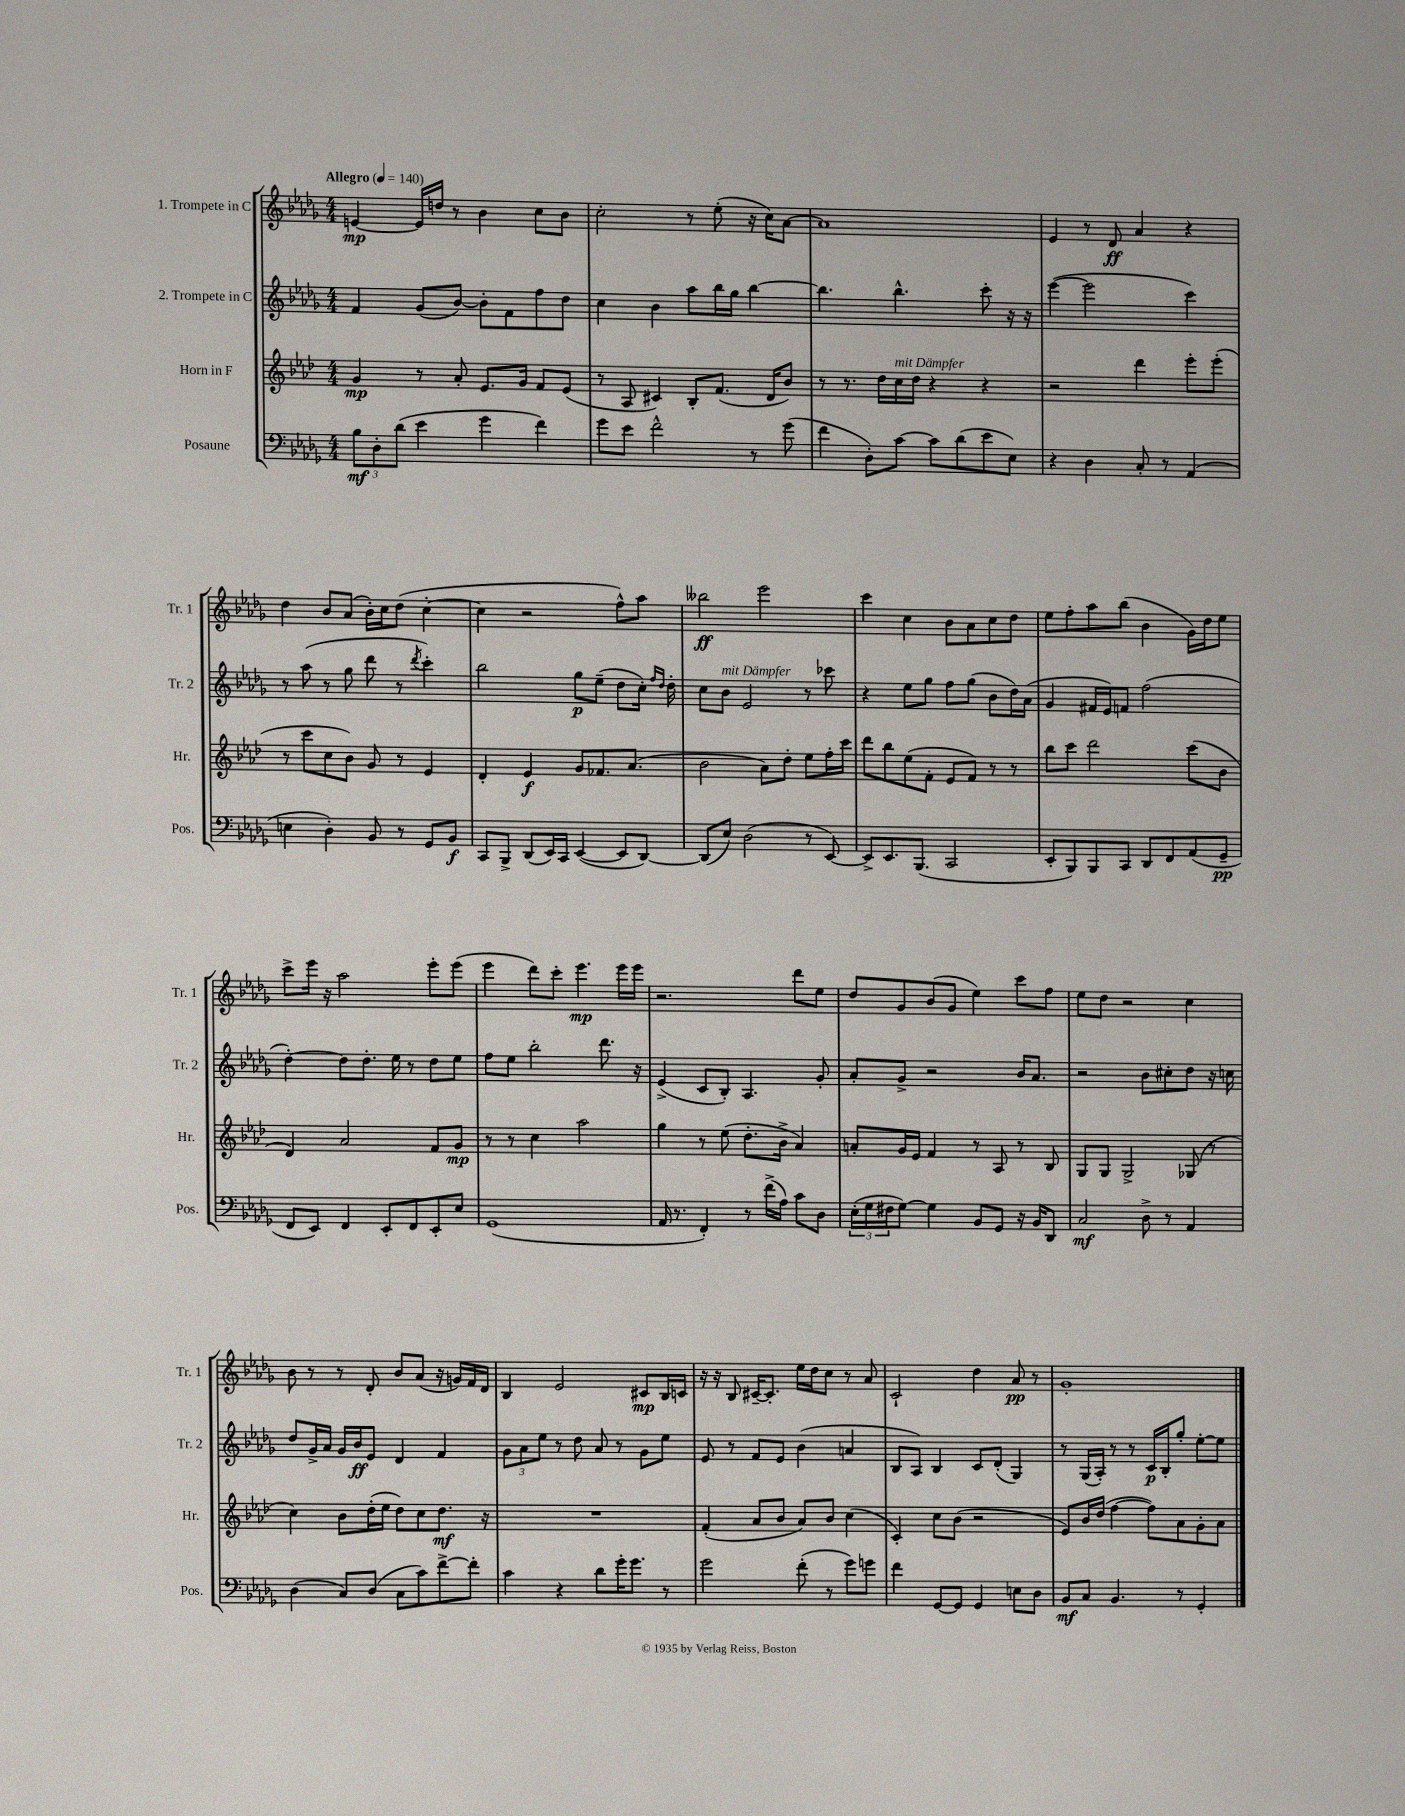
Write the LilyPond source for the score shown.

<<
\new StaffGroup <<
\new Staff = "s0" \with { instrumentName = "1. Trompete in C" shortInstrumentName = "Tr. 1" } {
    \clef treble \key des \major \numericTimeSignature \time 4/4 \tempo "Allegro" 4 = 140
    e'4~\mp e'16 d''16 r8 bes'4 c''8 bes'8 |
    c''2-. r8 ees''8-.( r16 c''16) aes'8~ |
    aes'1 |
    ees'4 r8 des'8\ff aes'4 r4 |
    des''4 bes'8 aes'8( bes'16-.) c''16 des''8( c''4~-. |
    c''4 r2 f''8-^) aes''8 |
    beses''2\ff ees'''2 |
    c'''4 c''4 bes'8 aes'8 c''8 des''8 |
    ees''8 f''8-. aes''8 bes''8( bes'4 ges'16) des''16 ees''8 |
    c'''8-> ees'''16 r16 aes''2 ees'''8-. ees'''8( |
    ees'''4 des'''8) c'''8-. ees'''4.\mp ees'''16 ees'''16 |
    r2. des'''8 ees''8 |
    des''8 ges'8 bes'8( ges'8 ees''4) c'''8 f''8 |
    ees''8 des''8 r2 c''4 |
    bes'8 r8 r8 des'8-. bes'8 aes'8( r16 g'16) f'16 des'16 |
    bes4 ees'2 cis'8\mp bes16 c'16 |
    r16 r16 bes8 cis'16~-- cis'8.-. ees''16 des''16 c''8 r8 aes'8 |
    c'2-! des''4 aes'8\pp r8 |
    ges'1-. \bar "|." |
}
\new Staff = "s1" \with { instrumentName = "2. Trompete in C" shortInstrumentName = "Tr. 2" } {
    \clef treble \key des \major \numericTimeSignature \time 4/4
    f'4 ges'8( bes'8~) bes'8-. f'8 f''8 des''8 |
    c''4 bes'4 aes''8 bes''16 ges''16 bes''4~ |
    bes''4. bes''4.-^ c'''8-. r16 r16 |
    ees'''4~( ees'''2 c'''4) |
    r8 aes''8( r8 ges''8 des'''8 r8 \acciaccatura { des'''8 } c'''4-.) |
    bes''2 ges''8\p ees''8--( des''8 c''16-.) \grace { f''16 des''16 } des''16-. |
    c''8 bes'8^\markup { \italic "mit Dämpfer" } ees'2 r8 ces'''8 |
    r4 ees''8 ges''8 f''8 ges''8( bes'8 des''16) aes'16( |
    ges'4 fis'16 ees'16) f'8 f''2( |
    des''4~-.) des''8 des''8.-. ees''16 r8 des''8 ees''8 |
    f''8 ees''8 bes''2-. des'''8. r16 |
    ees'4->( c'8 bes8-.) aes4. ges'8-. |
    aes'8-. ges'8-> r2 bes'16 aes'8. |
    r2 bes'8 cis''8-. des''8 r16 c''16 |
    des''8 ges'16-> aes'16 ges'16 bes'16\ff ees'8 des'4 f'4 |
    \tuplet 3/2 { ges'8 aes'8 ees''8 } r8 des''8 aes'8 r8 ges'8 ees''8 |
    ees'8 r8 f'8 ees'8 bes'4( a'4 |
    bes8 aes8) bes4 c'8 des'8-.( ges4) |
    r8 ges16( aes16-.) r8 r8 c'16\p bes16-. ges''8-. ees''8~-. ees''8 \bar "|." |
}
\new Staff = "s2" \with { instrumentName = "Horn in F" shortInstrumentName = "Hr." } {
    \clef treble \key aes \major \numericTimeSignature \time 4/4
    g'4\mp r8 aes'8-. ees'8. g'16 f'8 ees'8( |
    r8 aes8 cis'4) bes8-. f'8.( des'16 bes'8) |
    r8 r8. des''16 c''16^\markup { \italic "mit Dämpfer" } des''16 r4 r4 |
    r2 des'''4 ees'''8-. ees'''8-.( |
    r8 c'''8 c''8 bes'8) g'8 r8 ees'4 |
    des'4-. ees'4\f g'8 fes'8. aes'8.( |
    bes'2 aes'8) des''8-. ees''8 f''16-. c'''16 |
    des'''8 bes''8 ees''8( f'8-. ees'8 f'8) r8 r8 |
    bes''8 c'''8 des'''2 c'''8( bes'8 |
    des'4) aes'2 f'8 g'8\mp |
    r8 r8 c''4 aes''2 |
    g''4 r8 ees''8( des''8.-. bes'16-> aes'4) |
    a'8-. g'16 ees'16 f'4 r8 aes8 r8 bes8 |
    g8 g8 g2-> ges8( r8 |
    c''4) bes'8 des''16-.( ees''16 des''8) c''8 des''8.\mf r16 |
    R1 |
    f'4-.( aes'8 bes'8 aes'8) bes'8 c''4( |
    c'4-.) c''8 bes'8( r2 |
    ees'8) bes'16 des''16( f''4~ f''8) aes'8 g'8-. aes'8 \bar "|." |
}
\new Staff = "s3" \with { instrumentName = "Posaune" shortInstrumentName = "Pos." } {
    \clef bass \key des \major \numericTimeSignature \time 4/4
    \tuplet 3/2 { bes8\mf des8-. des'8( } ees'4 ges'4 f'4) |
    ges'8 ees'8 f'2-^ r8 ges'8( |
    f'4 des8-.) c'8~ c'8 des'8( ees'8 ees8) |
    r4 des4 c8-. r8 aes,4( |
    e4 des4-.) bes,8 r8 ges,8 bes,8\f |
    c,8 bes,,8-> des,8( ees,16) c,16 ees,4~( ees,8 des,8~) |
    des,8( ees8) des2( r8 ees,8~) |
    ees,8-> ees,8. bes,,8.( c,2 |
    ees,8-. bes,,8) bes,,8 c,8 des,8 f,8 aes,8( ges,8--\pp |
    f,8 ees,8) f,4 ees,8-. f,8 ees,8-. ees8 |
    ges,1( |
    aes,16 r8. f,4-.) r8 f'16->( aes16) c'8 des8 |
    \tuplet 3/2 { ees16-.( ges16 fis16 } ges8~) ges4 bes,8 ges,8 r16 bes,16 des,8 |
    c2\mf des8-> r8 aes,4 |
    des4( c8) des8( c8 c'8) f'8~-> f'8-. |
    c'4 r4 des'8 ges'16-. ges'8. r8 |
    ges'2 f'8-.( r8 ges'8) g'8 |
    f'4 ges,8~ ges,8 ges,4 e8 des8 |
    bes,8\mf c8 bes,4. r8 ges,4-. \bar "|." |
}
>>
>>
\layout { \context { \Score \remove "Bar_number_engraver" } }
